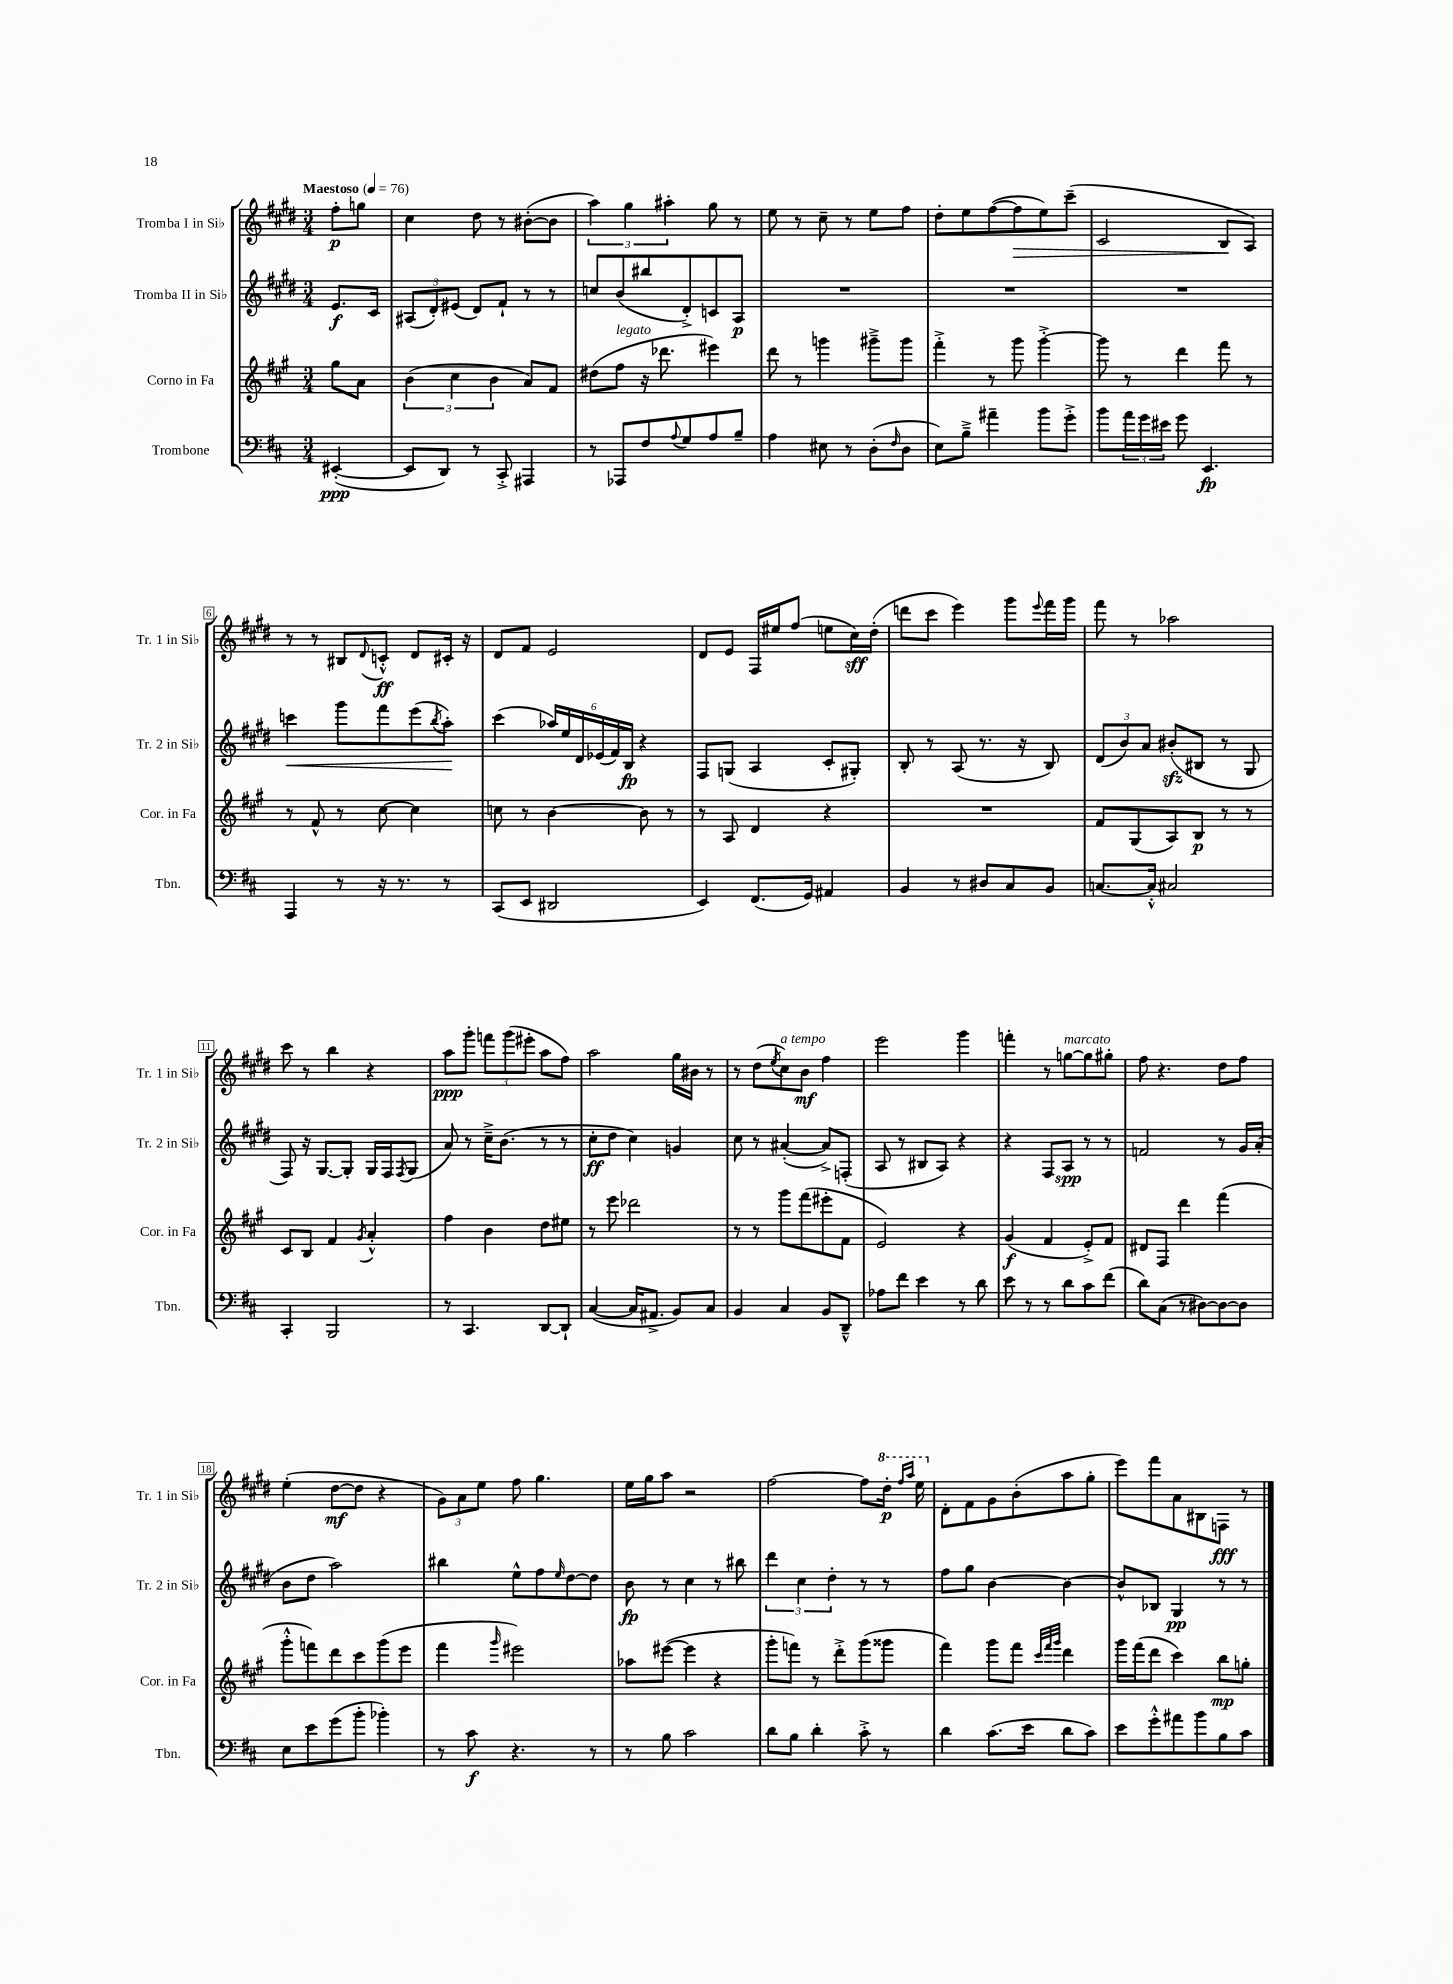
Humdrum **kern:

**kern	**dynam	**kern	**dynam	**kern	**dynam	**kern	**dynam
*part4	*part4	*part3	*part3	*part2	*part2	*part1	*part1
*staff4	*staff4	*staff3	*staff3	*staff2	*staff2	*staff1	*staff1
*I"Trombone	*	*I"Corno in Fa	*	*I"Tromba II in Si♭	*	*I"Tromba I in Si♭	*
*I'Tbn.	*	*I'Cor. in Fa	*	*I'Tr. 2 in Si♭	*	*I'Tr. 1 in Si♭	*
*clefF4	*	*clefG2	*	*clefG2	*	*clefG2	*
*k[f#c#]	*	*k[f#c#g#]	*	*k[f#c#g#d#]	*	*k[f#c#g#d#]	*
*M3/4	*	*M3/4	*	*M3/4	*	*M3/4	*
*MM76	*	*MM76	*	*MM76	*	*MM76	*
=	=	=	=	=	=	=	=
!	!	!	!	!	!	!LO:TX:a:B:t=Maestoso	!
([4EE#X'/	ppp	8gg#\L	.	8.e/L	f	8ff#'\L	p
.	.	8a\J	.	.	.	8ggn\J	.
.	.	.	.	16c#/Jk	.	.	.
=1	=1	=1	=1	=1	=1	=1	=1
8EE#/L]	.	(6b\	.	(12A#X/L	.	4cc#\	.
.	.	.	.	12d#'/)	.	.	.
8DD/J)	.	.	.	.	.	.	.
.	.	6cc#\	.	(12e#X/J	.	.	.
8r	.	.	.	8d#/L)	.	8dd#\	.
.	.	6b\	.	.	.	.	.
8CC#'^/	.	.	.	8f#`/J	.	8r	.
4AAA#X/	.	8a/L)	.	8r	.	([8b#X'\L	.
.	.	8f#/J	.	8r	.	8b#\J]	.
=2	=2	=2	=2	=2	=2	=2	=2
8r	.	(8dd#X\L	.	8ccn/L	.	6aa\)	.
!	!	!LO:TX:a:i:t=legato	!	!	!	!	!
8AAA-X/L	.	8ff#\J	.	(8b/	.	.	.
.	.	.	.	.	.	6gg#\	.
8F#/	.	16r	.	8bb#X/	.	.	.
.	.	8.ddd-X\	.	.	.	.	.
.	.	.	.	.	.	6aa#X'\	.
8qqA/	.	.	.	.	.	.	.
8G/	.	.	.	8d#'^/)	.	.	.
8A/	.	4eee#X\)	.	8cn/	.	8gg#\	.
8B~/J	.	.	.	8A/J	p	8r	.
=3	=3	=3	=3	=3	=3	=3	=3
4A\	.	8ddd\	.	2.r	.	8ee\	.
.	.	8r	.	.	.	8r	.
8E#X\	.	4gggn\	.	.	.	8cc#~\	.
8r	.	.	.	.	.	8r	.
(8D'\L	.	8ggg#X~^\L	.	.	.	8ee\L	.
16qqF#/	.	.	.	.	.	.	.
8D\J	.	8ggg#\J	.	.	.	8ff#\J	.
=4	=4	=4	=4	=4	=4	=4	=4
8E\L)	.	4fff#'^\	.	2.r	.	8dd#'\L	.
8B~^\J	.	.	.	.	.	8ee\	.
4a#X~\	.	8r	.	.	.	([8ff#\	.
!	!	!	!	!	!	!	!LO:HP:b
.	.	8ggg#\	.	.	.	8ff#\]	>
8b\L	.	[4ggg#'^\	.	.	.	8ee\)	.
8g'^\J	.	.	.	.	.	(8ccc#~\J	.
=5	=5	=5	=5	=5	=5	=5	=5
8b\L	.	8ggg#\]	.	2.r	.	2c#/	.
24a\L	.	8r	.	.	.	.	.
24g\	.	.	.	.	.	.	.
24e#X\JJ	.	.	.	.	.	.	.
8g\	.	4ddd\	.	.	.	.	.
4.EE/	fp	.	.	.	.	.	.
.	.	8fff#\	.	.	.	8B/L	.
.	.	8r	.	.	.	8A/J)	]
!!LO:LB:g=z
=6	=6	=6	=6	=6	=6	=6	=6
!	!	!	!	!	!LO:HP:b	!	!
4AAA/	.	8r	.	4cccn\	<	8r	.
.	.	8f#^^/	.	.	.	8r	.
8r	.	8r	.	8ggg#\L	.	8B#X/L	.
.	.	.	.	.	.	8qqd#/	.
16r	.	[8cc#\	.	8fff#\	.	8cn'^^/J	ff
8.r	.	.	.	.	.	.	.
.	.	4cc#\]	.	(8eee\	.	8d#/L	.
.	.	.	.	8qbb/	.	.	.
8r	.	.	.	8aa'\J)	.	16c#X'/Jk	.
.	.	.	.	.	.	16r	.
.	.	.	.	.	[	.	.
=7	=7	=7	=7	=7	=7	=7	=7
(8CC#/L	.	8ccn\	.	(4ccc#\	.	8d#/L	.
8EE/J	.	8r	.	.	.	8f#/J	.
2DD#X/	.	[4b\	.	24aa-X/LL)	.	2e/	.
.	.	.	.	24ee/	.	.	.
.	.	.	.	24d#/	.	.	.
.	.	.	.	(24e-X/	.	.	.
.	.	.	.	24f#/)	.	.	.
.	.	.	.	24B/JJ	fp	.	.
.	.	8b\]	.	4r	.	.	.
.	.	8r	.	.	.	.	.
=8	=8	=8	=8	=8	=8	=8	=8
4EE/)	.	8r	.	8F#/L	.	8d#/L	.
.	.	8A/	.	(8Gn/J	.	8e/J	.
(8.FF#/L	.	4d/	.	4A/	.	16F#/LL	.
.	.	.	.	.	.	16ee#X/J	.
.	.	.	.	.	.	(8ff#/J	.
16GG/Jk)	.	.	.	.	.	.	.
4AA#X/	.	4r	.	8c#'/L	.	8een\L	.
.	.	.	.	8G#X'/J)	.	16cc#\L)	sff
.	.	.	.	.	.	(16dd#'\JJ	.
=9	=9	=9	=9	=9	=9	=9	=9
4BB/	.	2.r	.	8B'/	.	8dddn\L	.
.	.	.	.	8r	.	8ccc#\J	.
8r	.	.	.	(8A/	.	4eee\)	.
8D#X/L	.	.	.	8.r	.	.	.
8C#/	.	.	.	.	.	8ggg#\L	.
.	.	.	.	16r	.	.	.
.	.	.	.	.	.	8qqeee/	.
8BB/J	.	.	.	8B/)	.	16fff#\L	.
.	.	.	.	.	.	16ggg#\JJ	.
=10	=10	=10	=10	=10	=10	=10	=10
[8.Cn/L	.	8f#/L	.	(12d#/L	.	8fff#\	.
.	.	.	.	12b/)	.	.	.
.	.	(8G#/	.	.	.	8r	.
.	.	.	.	12a/J	.	.	.
16C'^^/Jk]	.	.	.	.	.	.	.
2C#X/	.	8A/)	.	(8b#Xzz'/L	.	2aa-X\	.
.	.	8B/J	p	8B#X/J	.	.	.
.	.	8r	.	8r	.	.	.
.	.	8r	.	8G#/	.	.	.
!!LO:LB:g=z
=11	=11	=11	=11	=11	=11	=11	=11
4CC#'/	.	8c#/L	.	8F#/)	.	8ccc#\	.
.	.	8B/J	.	16r	.	8r	.
.	.	.	.	[8.G#/L	.	.	.
2BBB/	.	4f#/	.	.	.	4bb\	.
.	.	.	.	8G#'/J]	.	.	.
.	.	8qg#/	.	.	.	.	.
.	.	4a'^^/	.	16G#/LL	.	4r	.
.	.	.	.	16F#/J	.	.	.
.	.	.	.	8qF#/	.	.	.
.	.	.	.	(8G#/J	.	.	.
=12	=12	=12	=12	=12	=12	=12	=12
8r	.	4ff#\	.	8a/)	.	8aa\L	ppp
4.CC#/	.	.	.	8r	.	8ggg#'\J	.
.	.	4b\	.	16cc#~^\KL	.	12fffn\L	.
.	.	.	.	(8.b\J	.	.	.
.	.	.	.	.	.	(12ggg#\	.
.	.	.	.	.	.	12eee#X'\J	.
[8DD/L	.	8dd\L	.	8r	.	8aa\L	.
8DD`/J]	.	8ee#X\J	.	8r	.	8ff#\J)	.
=13	=13	=13	=13	=13	=13	=13	=13
([4C#/	.	8r	.	8cc#'\L	ff	2aa\	.
.	.	8eee\	.	8dd#\J	.	.	.
16C#/KL]	.	2ddd-X\	.	4cc#\)	.	.	.
8.AA#X^/J	.	.	.	.	.	.	.
8BB/L)	.	.	.	4gn/	.	16gg#\LL	.
.	.	.	.	.	.	16b#X\JJ	.
8C#/J	.	.	.	.	.	8r	.
=14	=14	=14	=14	=14	=14	=14	=14
4BB/	.	8r	.	8cc#\	.	8r	.
.	.	8r	.	8r	.	(8dd#\L	.
.	.	.	.	.	.	8qee/	.
!	!	!	!	!	!	!LO:TX:a:i:t=a tempo	!
4C#/	.	8ggg#\L	.	([4a#X'/	.	8cc#\)	.
.	.	(8fff#\	.	.	.	8b\J	mf
8BB/L	.	8eee#X'\	.	8a#^/L])	.	4ff#\	.
8DD~^^/J	.	8f#\J	.	(8Fn'/J	.	.	.
=15	=15	=15	=15	=15	=15	=15	=15
8A-X\L	.	2e/)	.	8A/	.	2eee\	.
8f#\J	.	.	.	8r	.	.	.
4e\	.	.	.	8B#X/L	.	.	.
.	.	.	.	8A/J)	.	.	.
8r	.	4r	.	4r	.	4ggg#\	.
8d\	.	.	.	.	.	.	.
=16	=16	=16	=16	=16	=16	=16	=16
8e\	.	(4g#/	f	4r	.	4fffn'\	.
8r	.	.	.	.	.	.	.
8r	.	4f#/	.	8F#/L	.	8r	.
!	!	!	!	!	!	!LO:TX:a:i:t=marcato	!
8d\L	.	.	.	8A/J	spp	[8ggn\L	.
8c#\	.	8e'^/L)	.	8r	.	8gg\]	.
(8f#\J	.	8f#/J	.	8r	.	8gg#X'\J	.
=17	=17	=17	=17	=17	=17	=17	=17
8d\L)	.	8d#X/L	.	2fn/	.	8ff#\	.
(8C#\J	.	8F#/J	.	.	.	4.r	.
8r	.	4ddd\	.	.	.	.	.
[8D#X\L)	.	.	.	.	.	.	.
8D#\_	.	(4fff#\	.	8r	.	8dd#\L	.
8D#\J]	.	.	.	16g#/LL	.	8ff#\J	.
.	.	.	.	(16a'/JJ	.	.	.
!!LO:LB:g=z
=18	=18	=18	=18	=18	=18	=18	=18
8E\L	.	8ggg#'^^\L	.	8b\L	.	(4ee'\	.
8e\	.	8fffn\)	.	8dd#\J	.	.	.
(8g\	.	8ddd\	.	2aa\)	.	[8dd#\L	mf
8b'\J	.	8ccc#\	.	.	.	8dd#\J]	.
4b-X'\)	.	(8ggg#\	.	.	.	4r	.
.	.	8eee\J	.	.	.	.	.
=19	=19	=19	=19	=19	=19	=19	=19
8r	.	4fff#\	.	4bb#X\	.	12g#\L)	.
.	.	.	.	.	.	12a\	.
8c#\	f	.	.	.	.	.	.
.	.	.	.	.	.	12ee\J	.
.	.	16qqggg#/	.	.	.	.	.
4.r	.	2eee#X\)	.	8ee^^\L	.	8ff#\	.
.	.	.	.	8ff#\	.	4.gg#\	.
.	.	.	.	16qqee/	.	.	.
.	.	.	.	[8dd#\	.	.	.
8r	.	.	.	8dd#\J]	.	.	.
=20	=20	=20	=20	=20	=20	=20	=20
8r	.	8aa-X\L	.	8b\	fp	16ee\LL	.
.	.	.	.	.	.	16gg#\J	.
8B\	.	([8eee#X\J	.	8r	.	8aa\J	.
2c#\	.	4eee#\]	.	4cc#\	.	2r	.
.	.	4r	.	8r	.	.	.
.	.	.	.	8bb#X\	.	.	.
=21	=21	=21	=21	=21	=21	=21	=21
8d\L	.	8ggg#'\L	.	6ddd#\	.	[2ff#\	.
8B\J	.	8fffn\J)	.	.	.	.	.
.	.	.	.	6cc#\	.	.	.
4d'\	.	8r	.	.	.	.	.
.	.	.	.	6dd#'\	.	.	.
.	.	8ddd'^\L	.	.	.	.	.
8c#'^\	.	(8ggg#\	.	8r	.	8ff#\L]	.
*	*	*	*	*	*	*8va	*
8r	.	8ggg##X\J	.	8r	.	16ddd#'\Jk	p
.	.	.	.	.	.	16qqfff#/LL	.
.	.	.	.	.	.	16qqaaa/JJ	.
.	.	.	.	.	.	16eee\	.
=22	=22	=22	=22	=22	=22	=22	=22
*	*	*	*	*	*	*X8va	*
4d\	.	4fff#\)	.	8ff#\L	.	8d#'\L	.
.	.	.	.	8gg#\J	.	8f#\	.
(8.c#\L	.	8ggg#\L	.	[4b\	.	8g#\	.
.	.	8fff#\J	.	.	.	(8b'\	.
16e\Jk	.	.	.	.	.	.	.
.	.	32qqccc#/LLL	.	.	.	.	.
.	.	32qqfff#/	.	.	.	.	.
.	.	32qqggg#/JJJ	.	.	.	.	.
8d\L	.	4ddd\	.	4b\_	.	8aa\	.
8c#\J)	.	.	.	.	.	8gg#'\J	.
=23	=23	=23	=23	=23	=23	=23	=23
8e\L	.	16ggg#\LL	.	8b^^/L]	.	8eee\L)	.
.	.	(16fff#\J	.	.	.	.	.
8g'^^\	.	8ddd\J	.	8B-X/J	.	8fff#\	.
8a#X\	.	4ccc#\)	.	4G#/	pp	8a\	.
8b\	.	.	.	.	.	8B#X\	.
8B\	.	8bb\L	mp	8r	.	8Fn\J	fff
8c#\J	.	8ggn'\J	.	8r	.	8r	.
==	==	==	==	==	==	==	==
*-	*-	*-	*-	*-	*-	*-	*-
